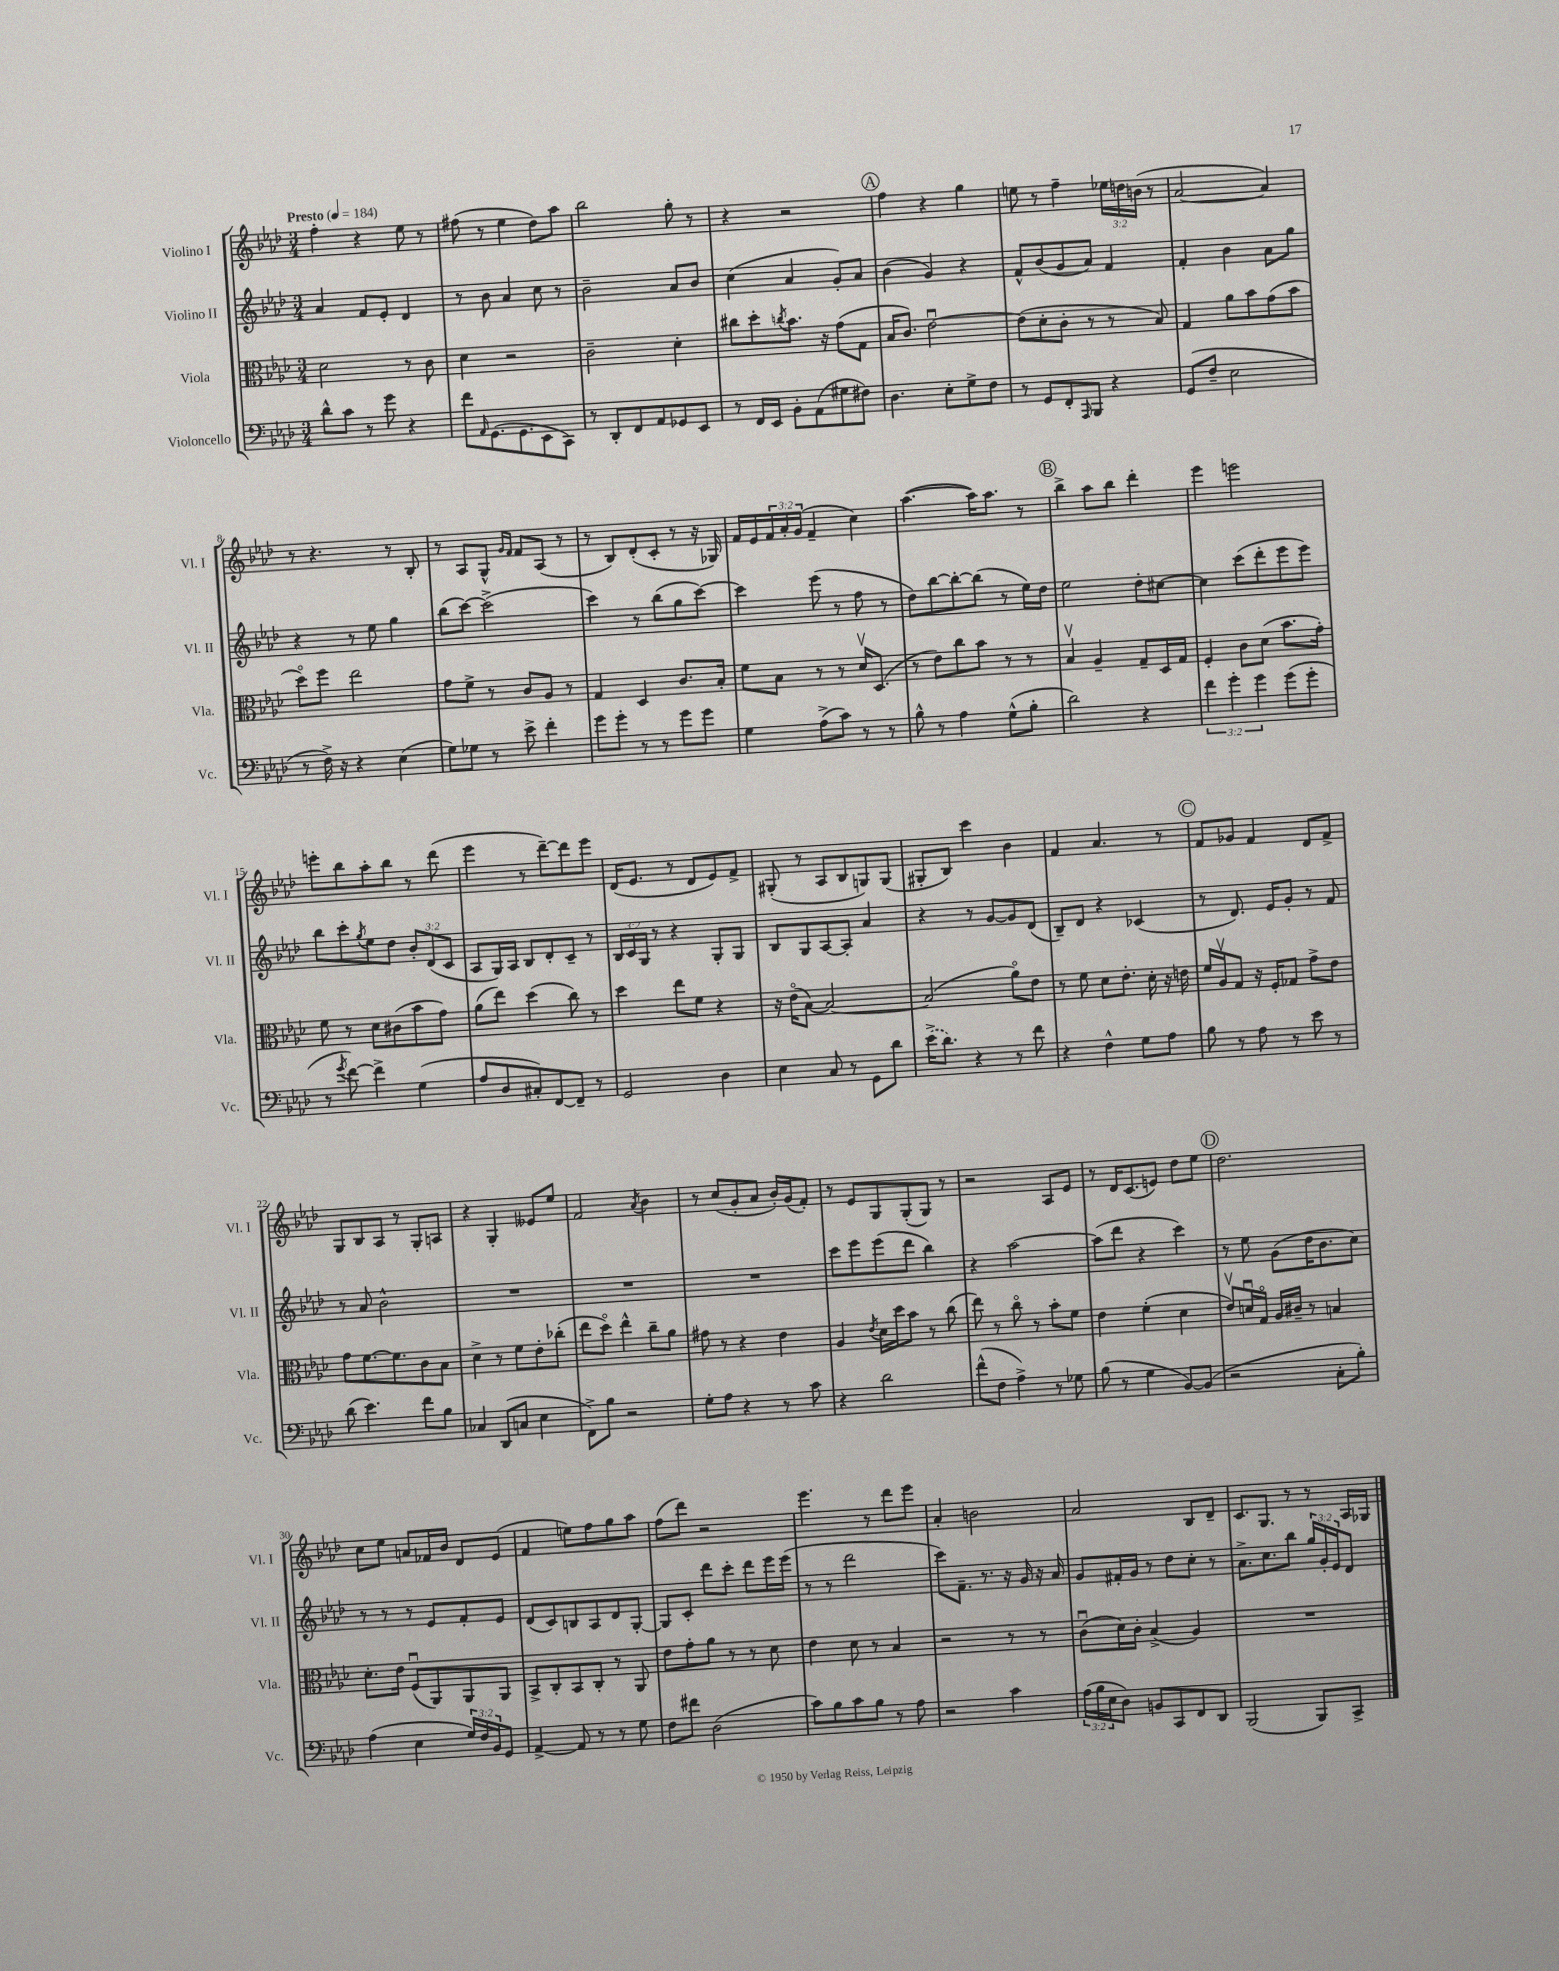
<<
\new StaffGroup <<
\new Staff = "s0" \with { instrumentName = "Violino I" shortInstrumentName = "Vl. I" } {
    \clef treble \key aes \major \numericTimeSignature \time 3/4 \override Staff.TupletNumber.text = #tuplet-number::calc-fraction-text \tempo "Presto" 4 = 184
    f''4-. r4 ees''8 r8 |
    fis''8( r8 ees''4 des''8) aes''8 |
    bes''2 g''8-. r8 |
    r4 r2 |
    \mark \markup { \circle "A" } f''4 r4 g''4 |
    e''8 r8 f''4-- \tuplet 3/2 { ees''16 d''16 b'16( } r8 |
    aes'2~ aes'4) |
    r8 r4. r8 bes8-. |
    r8 aes8 g8-^ \grace { g'16 f'16 } f'8 aes8( r8 |
    r8 bes8) des'8-.( c'8-. r8 r16 ges16) |
    f'16 ees'16 \tuplet 3/2 { f'16 aes'16-. g'16( } f'4-- c''4) |
    aes''4.~( aes''16) aes''8. r8 |
    \mark \markup { \circle "B" } bes''4-> aes''8 bes''8 des'''4-. |
    ees'''4 e'''2 |
    e'''8-. bes''8 aes''8-. bes''8 r8 des'''8( |
    ees'''4 r8 des'''8~--) des'''8 ees'''8 |
    des'16( ees'8. r8 des'8 ees'8) f'8-> |
    gis8-.( r8 aes8 bes8 g8) g8( |
    gis8-. bes8) c'''4 bes'4 |
    f'4 aes'4. r8 |
    \mark \markup { \circle "C" } f'8 ges'8 f'4 des'8 f'8-> |
    g8 bes8 aes8 r8 g8-. a8 |
    r4 g4-. eeses'8 ees''8 |
    f'2 \acciaccatura { aes'8 } bes'4 |
    r8 c''8( g'8-. aes'8 bes'16-.) g'16( f'8-.) |
    r8 ees'8 g8 g8-.( g8) r8 |
    r2 aes8 ees'8 |
    r8 des'16 c'8.( e'8) des''8 ees''8 |
    \mark \markup { \circle "D" } des''2. |
    c''8 ees''8 a'8 fes'16 bes'16 des'8 ees'8( |
    f'4 e''8) f''8 g''8 aes''8 |
    f''8( des'''8) r2 |
    ees'''4. r8 des'''8 ees'''8 |
    aes'4-. b'2 |
    aes'2 bes8 des'8-- |
    c'8. g8. r8 r8 aes16 ges16 \bar "|." |
}
\new Staff = "s1" \with { instrumentName = "Violino II" shortInstrumentName = "Vl. II" } {
    \clef treble \key aes \major \numericTimeSignature \time 3/4 \override Staff.TupletNumber.text = #tuplet-number::calc-fraction-text
    aes'4 f'8 ees'8-. des'4 |
    r8 bes'8 aes'4 c''8 r8 |
    bes'2-- aes'8 bes'8 |
    c''4( aes'4 g'8-.) aes'8 |
    \mark \markup { \circle "A" } bes'4( g'4) r4 |
    f'8-^ bes'8( g'8 aes'8) f'4 |
    f'4-. bes'4 aes'8 g''8 |
    r4 r8 ees''8 g''4 |
    bes''8( c'''8~) c'''2->( |
    c'''4) r8 bes''8( g''8 c'''8~) |
    c'''4 ees'''8( r8 f''8 r8 |
    des''8) bes''8~ bes''8~-. bes''8( r8 ees''16) des''16 |
    \mark \markup { \circle "B" } ees''2 des''8-. cis''8~ |
    cis''4 c'''8( des'''8-. ees'''8 ees'''8) |
    bes''8 c'''8-. \acciaccatura { g''8 } ees''8 des''8 \tuplet 3/2 { bes'8-. des'8( c'8 } |
    aes8 g16) aes16 bes8 des'8-. c'8-- r8 |
    \tuplet 3/2 { bes16 c'16 g16 } r8 r4 g8-. g8 |
    bes8 g8 aes8~ aes8-. aes'4 |
    r4 r8 g'8~ g'8 des'8( |
    bes8--) des'8 r4 ces'4( |
    \mark \markup { \circle "C" } r8 des'8.) ees'16 g'8-. r8 f'8 |
    r8 aes'8 bes'2-^ |
    R2. |
    R2. |
    R2. |
    c'''8 ees'''8 ees'''8( des'''8 bes''4) |
    r4 aes''2~ |
    aes''8( des'''8 r4 c'''4) |
    \mark \markup { \circle "D" } r8 ees''8 g'8( des''16 bes'8. c''8) |
    r8 r8 r8 ees'8 f'8-. ees'8 |
    des'8( c'8) b8 aes8 des'8 g8~-. |
    g8 c'8-. des'''8 c'''8-. des'''8 ees'''16 ees'''16( |
    r8 r8 des'''2 |
    c'''8) f'8.-- r8. r16 g'16 r16 aes'16 |
    g'8 fis'16-. g'16 r8 des''8 c''8-. r8 |
    aes'8.-> c''8. bes''8 \tuplet 3/2 { g''16 g'16-. ees'16 } des'8 \bar "|." |
}
\new Staff = "s2" \with { instrumentName = "Viola" shortInstrumentName = "Vla." } {
    \clef alto \key aes \major \numericTimeSignature \time 3/4
    des'2 r8 c'8 |
    des'4 r2 |
    c'2-- des'4-. |
    cis''8 des''8-. \acciaccatura { c''8 } bes'8. r16 g'8( g8 |
    \mark \markup { \circle "A" } bes16 c'8.) ees'2~\downbow |
    ees'8( des'8-. c'8-. r8 r8 bes8) |
    g4 aes'8 bes'8 g'8( bes'8 |
    des''8\flageolet) f''8 ees''2 |
    g'8 f'8-> r8 c'8 aes8 r8 |
    g4 des4 c'8. bes16-. |
    f'8 bes8 r8 r8 des'16\upbow des8.( |
    r8 ees'8) c''8 bes'8 r8 r8 |
    \mark \markup { \circle "B" } bes4\upbow aes4-- g8-- des16 g16 |
    f4-. c'8 des'8( bes'8. g'16-.) |
    f'8 r8 des'8 cis'8( bes'8 g'8) |
    aes'8( ees''8) des''4( c''8) r8 |
    des''4 ees''8 f'8 r4 |
    r16 ees'16\flageolet( bes8~) bes2~ |
    bes2( aes'8\flageolet) ees'8 |
    r8 f'8 des'8 ees'8.-. des'16-. r16 e'16 |
    \mark \markup { \circle "C" } f'16 aes16\upbow g8 r16 f16-. ges8 g'8-> ees'8 |
    g'8 f'8.~ f'8. c'8 bes8 |
    des'4-> r8 f'8 ees'8-. ces''8-.( |
    ees''8 des''8\flageolet) ees''4-^ c''8-- aes'8 |
    gis'8 r8 r4 ees'4 |
    aes4 \acciaccatura { ees'8 } des'16 des''16 bes'8 r8 c''8( |
    ees''8) r8 c''8\flageolet r8 bes'8-. f'8 |
    ees'4 f'4-.( des'4 |
    \mark \markup { \circle "D" } ees'8\upbow) d'16\downbow g16\flageolet aes16 cis'16-- r8 b4 |
    des'8.-. ees'16 f8\downbow( aes,8) aes,8 aes,8 |
    bes,8-> c8-. bes,8 c8-. r8 aes,8 |
    ees'8 g'8-. aes'8 r8 r8 des'8 |
    ees'4 des'8 r8 bes4 |
    r2 r8 r8 |
    c'8\downbow( des'16) c'16-. bes4->( aes4) |
    R2. \bar "|." |
}
\new Staff = "s3" \with { instrumentName = "Violoncello" shortInstrumentName = "Vc." } {
    \clef bass \key aes \major \numericTimeSignature \time 3/4 \override Staff.TupletNumber.text = #tuplet-number::calc-fraction-text
    des'8-^ c'8 r8 g'8 r4 |
    f'8 \grace { aes,16 } g,8.( g,8. ees,8 c,8) |
    r8 des,8-. f,8 aes,8 ges,8 ees,8 |
    r8 f,16 ees,16 bes,8-. aes,8( gis8 fis8) |
    \mark \markup { \circle "A" } des4. ees8-. g8-> f8 |
    r8 g,8 f,8-. \grace { aes,,16 } bes,,8 r4 |
    g,8( f8-- ees2 |
    r8 f16->) r16 r4 ees4( |
    g8) ges8 r8 ees'8-> f'4-. |
    g'8 g'8-. r8 r8 g'8 g'8 |
    g4 aes8->( c'8) r8 r8 |
    bes8-^ r8 aes4 g8-^( bes8-. |
    \mark \markup { \circle "B" } des'2) r4 |
    \tuplet 3/2 { f'4 g'4-. g'4 } g'8( g'8-. |
    r8 \acciaccatura { g'8 } f'8~) f'4-> g4( |
    aes8 des8 cis8-.) f,8~ f,8-- r8 |
    g,2 des4 |
    ees4 c8 r8 g,8 des'8 |
    \once \slurDashed ees'16->( des'8.) r4 r8 f'8 |
    r4 f4-^ g8 aes8 |
    \mark \markup { \circle "C" } bes8 r8 aes8 r8 ees'8 r8 |
    des'8( ees'4.) f'8 bes8 |
    ces4 des,8( c8 ees4 |
    f,8->) bes8 r2 |
    g8-. aes8 r4 r8 c'8 |
    r4 des'2 |
    f'8-^( f8 aes4->) r8 ges8 |
    bes8( r8 g4 bes,8~) bes,8( |
    \mark \markup { \circle "D" } r2 c8-. bes8-.) |
    aes4( ees4 \tuplet 3/2 { g16) f16 bes,16 } g,8 |
    aes,4~-> aes,8 r8 r8 g8 |
    f8 fis'8 des2( |
    c'8) bes8 c'8 bes8 r8 aes8 |
    r2 c'4 |
    \tuplet 3/2 { aes16( bes16 ees16 } des8) b,8 c,8 f,8 des,8 |
    bes,,2( bes,,8) c,8-> \bar "|." |
}
>>
>>
